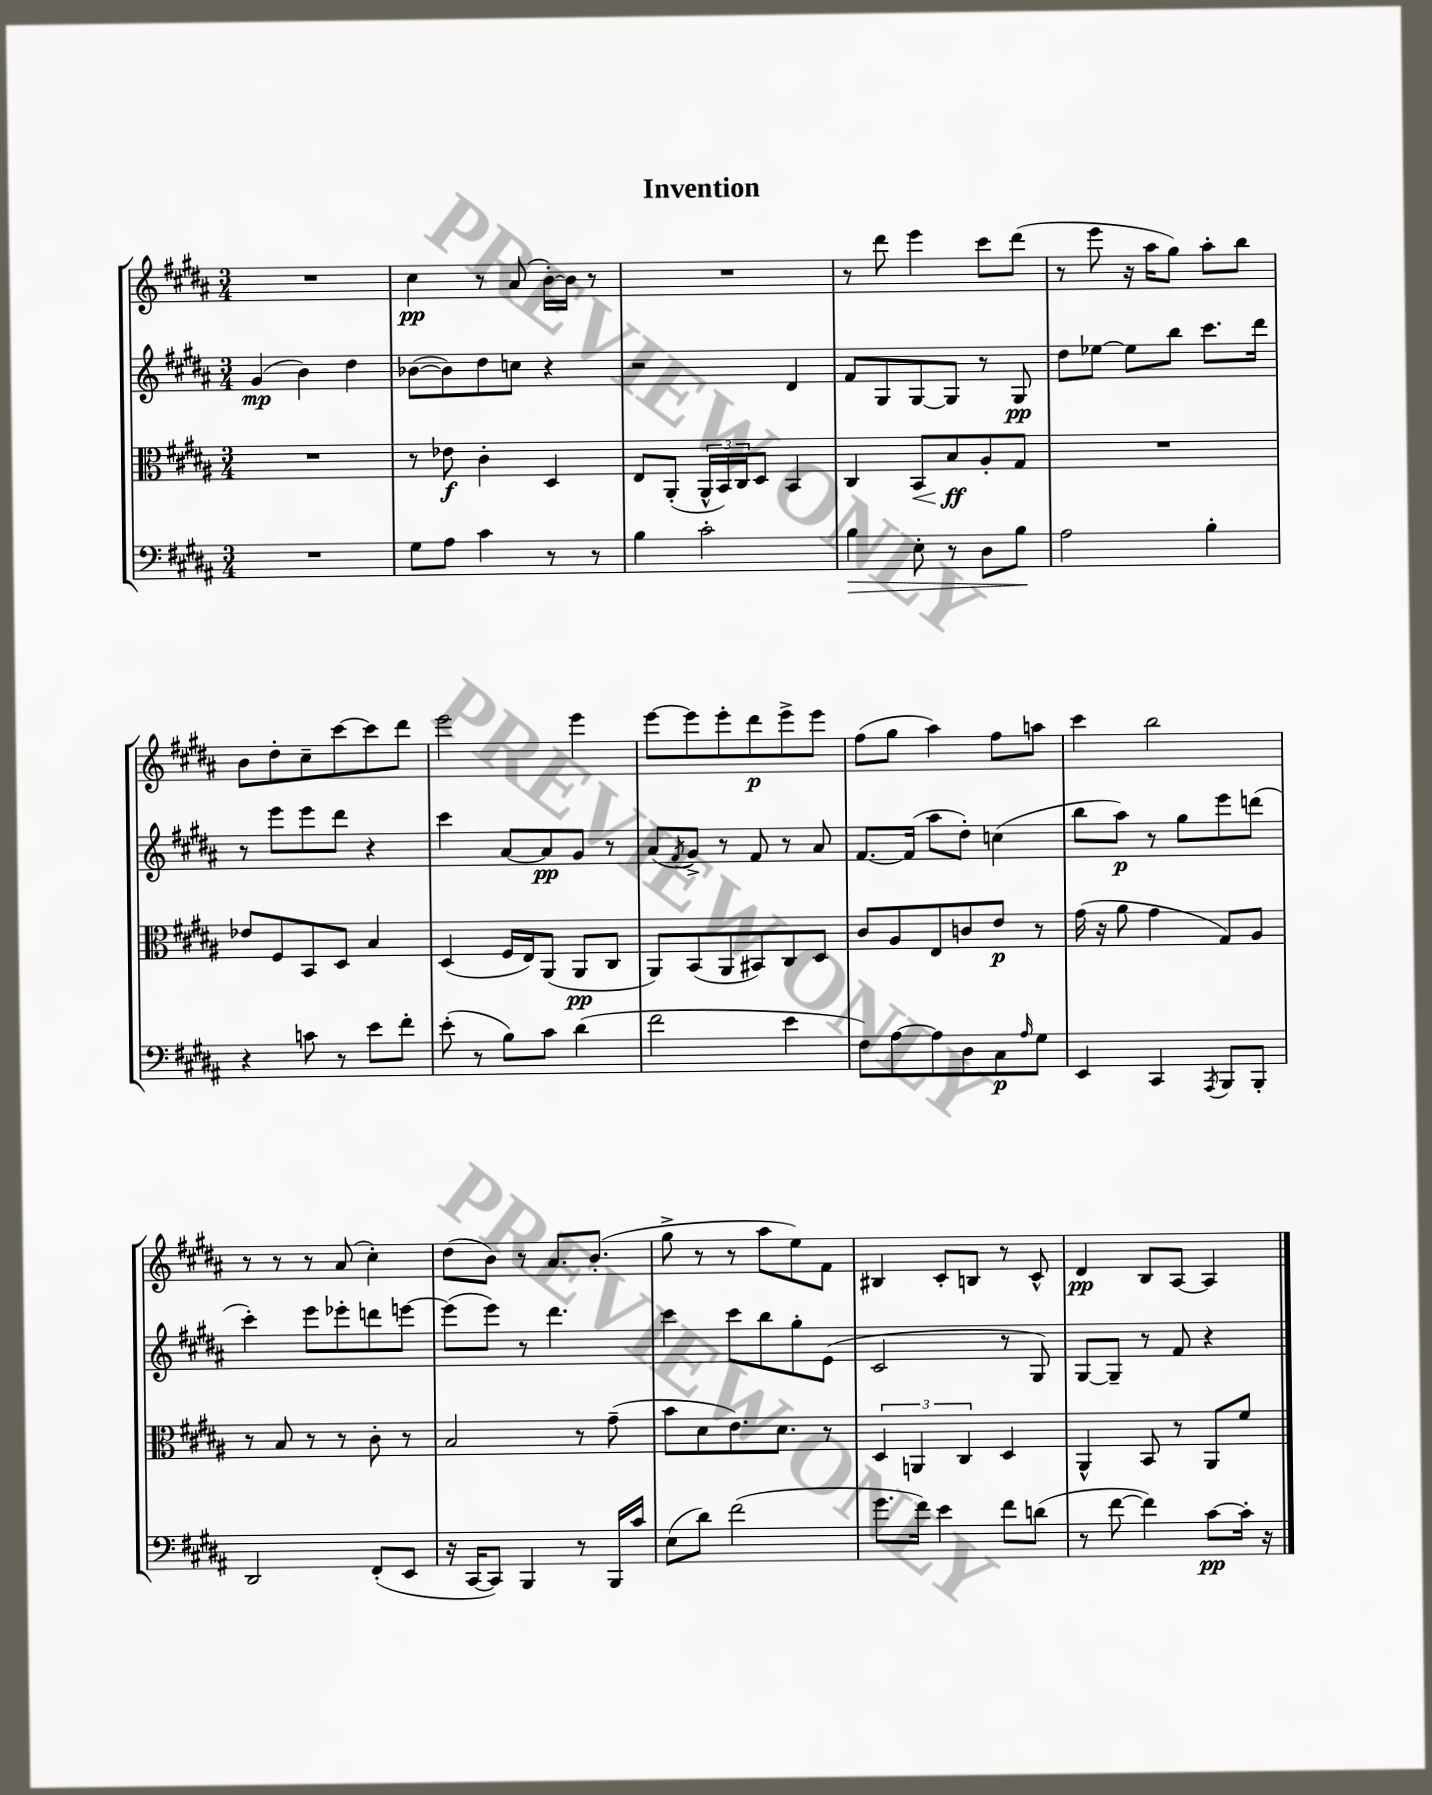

**kern	**kern	**kern	**kern
*staff4	*staff3	*staff2	*staff1
*clefF4	*clefC3	*clefG2	*clefG2
*k[f#c#g#d#a#]	*k[f#c#g#d#a#]	*k[f#c#g#d#a#]	*k[f#c#g#d#a#]
*M3/4	*M3/4	*M3/4	*M3/4
2.r	2.r	(4g#	2.r
.	.	4b)	.
.	.	4dd#	.
=	=	=	=
8G#	8r	([8b-	4cc#
8A#	8e-	8b-])	.
4c#	4c#'	8dd#	8r
.	.	8cc	(8a#
8r	4D#	4r	[16b')
.	.	.	16b]
8r	.	.	8r
=	=	=	=
4B	8E	2r	2.r
.	(8AA#'	.	.
2c#'	24AA#^^	.	.
.	24BB)	.	.
.	24C#	.	.
.	8D#	.	.
.	4BB	4d#	.
=	=	=	=
4B	4C#	8f#	8r
.	.	8G#	8ddd#
8E'	8BB	[8G#	4eee
8r	8B	8G#]	.
8D#	8A#'	8r	8ccc#
8B	8G#	8G#	(8ddd#
=	=	=	=
2A#	2.r	8dd#	8r
.	.	[8ee-	8eee
.	.	8ee-]	16r
.	.	.	16aa#
.	.	8bb	8gg#)
4B'	.	8.ccc#	8aa#'
.	.	.	8bb
.	.	16ddd#	.
=	=	=	=
4r	8e-	8r	8b
.	8F#	8eee	8dd#'
8c	8BB	8eee	8cc#~
8r	8D#	8ddd#	[8ccc#
8e	4B	4r	8ccc#]
8f#'	.	.	8ddd#
=	=	=	=
(8e'	(4D#	4ccc#	2eee
8r	.	.	.
8B)	16F#	[8a#	.
.	16E)	.	.
8c#	(8AA#	8a#]	.
(4d#	8AA#	8g#	4eee
.	8C#	8r	.
=	=	=	=
2f#	8AA#)	(8a#	[8eee
.	.	8qf#	.
.	(8BB	8g#^)	8eee]
.	8AA#	8r	8eee'
.	8BB#)	8f#	8ddd#
4e	8C#	8r	8eee^
.	8D#	8a#	8eee
=	=	=	=
8F#)	8c#	[8.f#	(8ff#
[8A#	8A#	.	8gg#
.	.	(16f#]	.
8A#]	8E	8aa#	4aa#)
8D#	8c	8dd#')	.
8C#	8e	(4cc	8ff#
16qqA#	.	.	.
8G#	8r	.	8aa
=	=	=	=
4EE	(16g#	8bb	4ccc#
.	16r	.	.
.	8a#	8aa#)	.
4CC#	4g#	8r	2bb
.	.	8gg#	.
8qAAA#	.	.	.
8BBB	8G#)	8eee	.
8BBB'	8A#	(8ddd	.
=	=	=	=
2DD#	8r	4ccc#')	8r
.	8B	.	8r
.	8r	8eee	8r
.	8r	8eee-'	(8a#
(8FF#'	8c#'	8ddd	4cc#')
8EE	8r	[8eee	.
=	=	=	=
16r	2B	(8eee]	(8dd#
[16CC#	.	.	.
8CC#])	.	8eee)	8b)
4BBB	.	8r	8r
.	.	4.ddd#	8.a#
8r	8r	.	.
.	.	.	(8.b'
16BBB	(8g#~	.	.
16c#	.	.	.
=	=	=	=
(8E	8b	4ccc#	8gg#^
8d#)	8d#	.	8r
(2f#	8.e)	8ccc#	8r
.	.	8bb	8aa#
.	8.d#	.	.
.	.	8gg#'	8ee)
.	8r	(8e	8f#
=	=	=	=
8.g#	6D#	2c#	4B#
.	6AA	.	.
16f#)	.	.	.
4e	.	.	8c#'
.	6C#	.	.
.	.	.	8B
8f#	4D#	8r	8r
(8d	.	8G#)	8c#^^
=	=	=	=
8r	4AA#^^	[8G#	4d#
[8f#	.	8G#~]	.
4f#])	8BB	8r	8B
.	8r	8f#	[8A#
[8c#	8AA#	4r	4A#]
16c#']	8f#	.	.
16r	.	.	.
==	==	==	==
*-	*-	*-	*-
